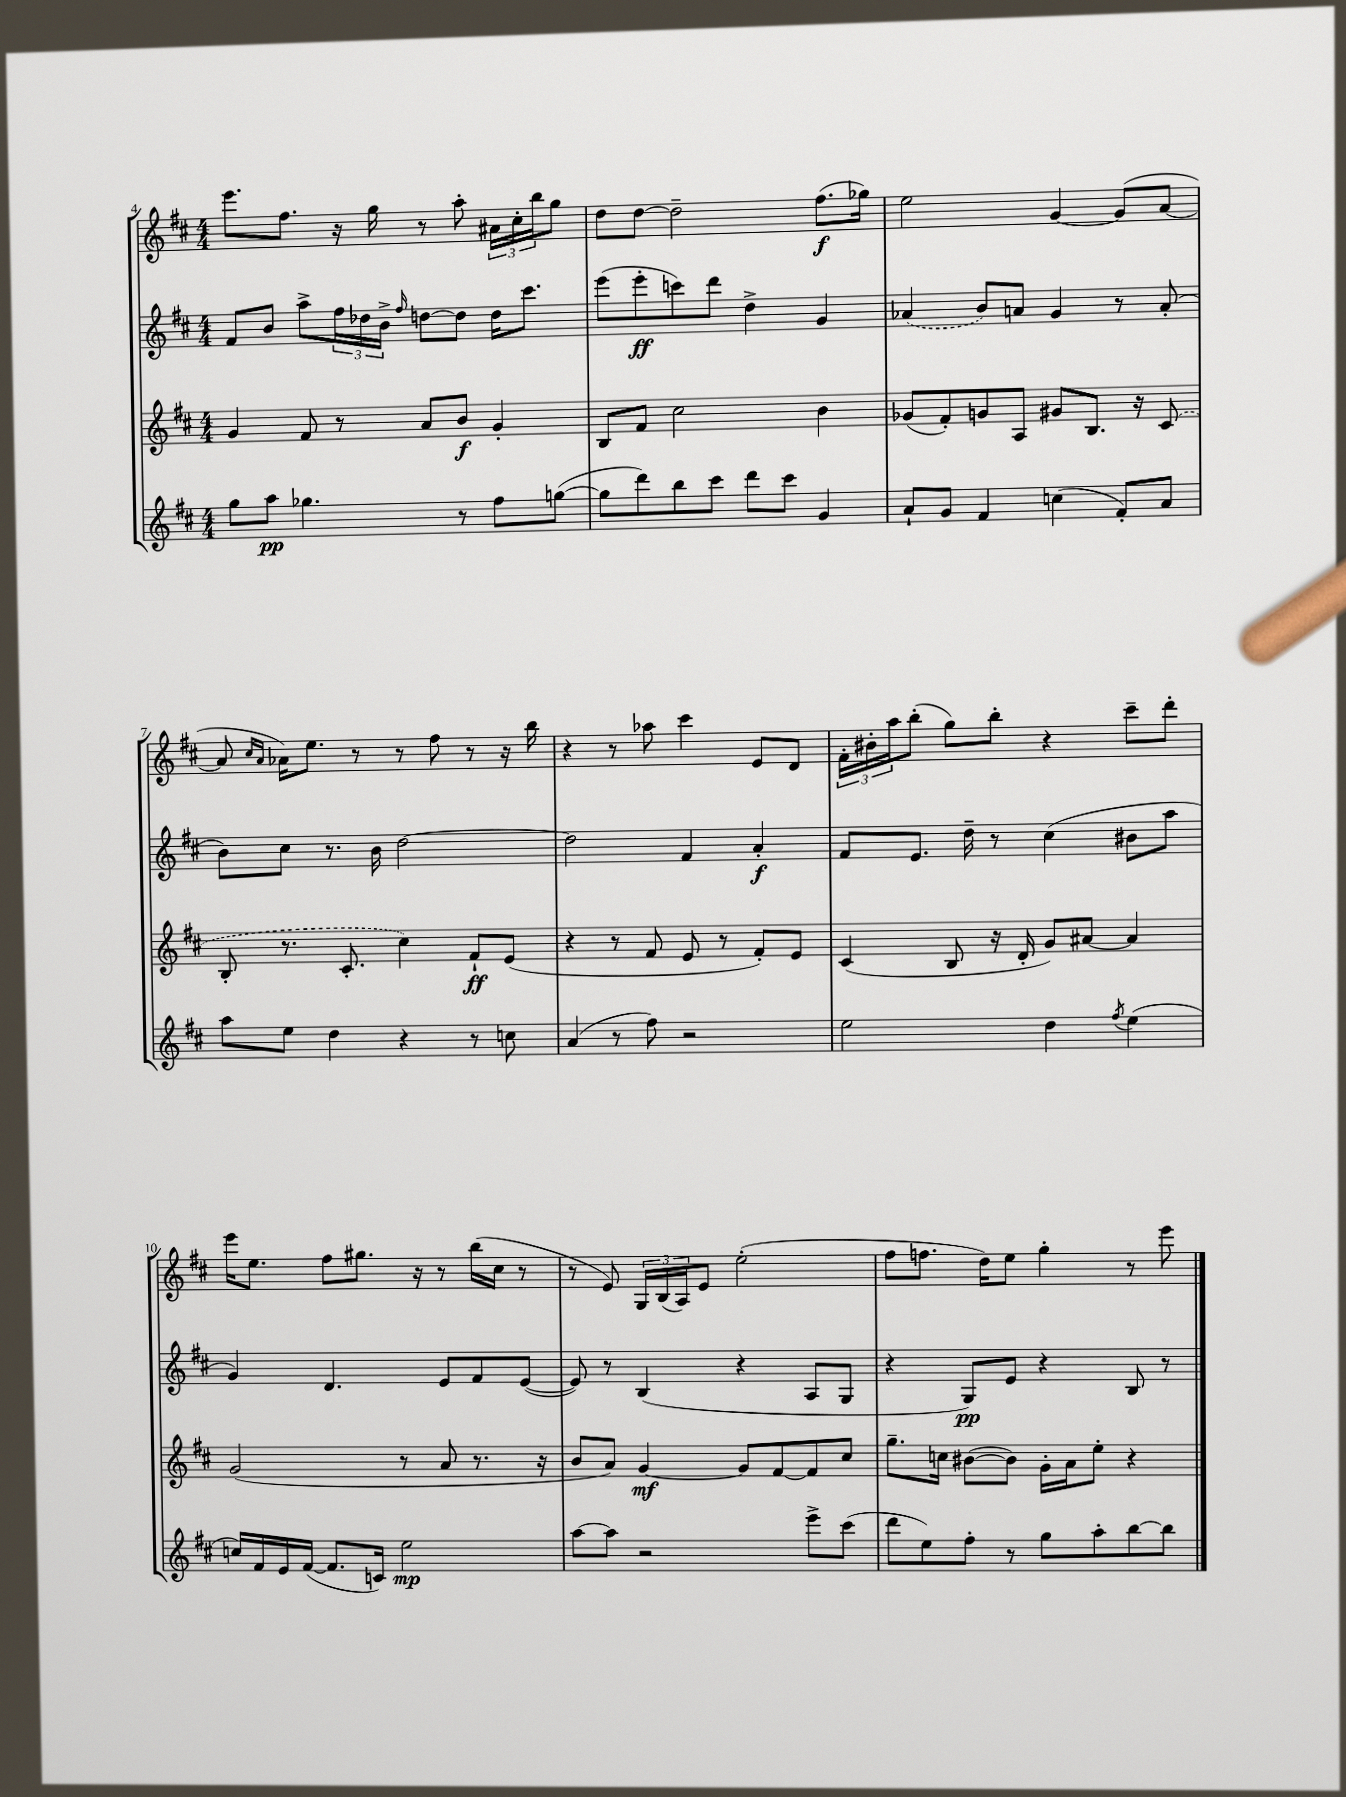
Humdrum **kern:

**kern	**kern	**kern	**kern
*staff4	*staff3	*staff2	*staff1
*clefG2	*clefG2	*clefG2	*clefG2
*k[f#c#]	*k[f#c#]	*k[f#c#]	*k[f#c#]
*M4/4	*M4/4	*M4/4	*M4/4
8gg	4g	8f#	8.eee
8aa	.	8b	.
.	.	.	8.ff#
4.gg-	8f#	8aa^	.
.	8r	24ff#	16r
.	.	24dd-	.
.	.	.	16gg
.	.	24b^	.
.	.	16qqff#	.
.	8a	[8dd	8r
8r	8b	8dd]	8aa'
8ff#	4g'	16dd	24a#
.	.	.	24cc#'
.	.	8.ccc#	.
.	.	.	24bb
([8gg	.	.	8gg
=	=	=	=
8gg]	8B	(8eee	8dd
8ddd)	8f#	8eee'	[8dd
8bb	2cc#	8ccc)	2dd~]
8ccc#	.	8ddd	.
8ddd	.	4dd^	.
8ccc#	.	.	.
4g	4b	4g	(8.ff#
.	.	.	16gg-)
=	=	=	=
8a`	(8g-	(4a-	2ee
8g	8f#')	.	.
4f#	8g	8b)	.
.	8A	8a	.
(4cc	8g#	4g	[4g
.	8.B	.	.
8f#')	.	8r	(8g]
.	16r	.	.
8a	(8c#	(8a'	[8a
=	=	=	=
8aa	8B'	8b)	8a]
.	.	.	16qqcc#
.	.	.	16qqa
8ee	8.r	8cc#	16a-)
.	.	.	8.ee
4dd	.	8.r	.
.	8.c#'	.	.
.	.	.	8r
.	.	16b	.
4r	4cc#)	[2dd	8r
.	.	.	8ff#
8r	8f#`	.	8r
8cc	(8e	.	16r
.	.	.	16bb
=	=	=	=
(4a	4r	2dd]	4r
8r	8r	.	8r
8ff#)	8f#	.	8aa-
2r	8e	4f#	4ccc#
.	8r	.	.
.	8f#')	4a'	8e
.	8e	.	8d
=	=	=	=
2ee	(4c#	8f#	24f#'
.	.	.	24b#'
.	.	.	24aa
.	.	8.e	(8bb'
.	8B	.	8gg)
.	.	16dd~	.
.	16r	8r	8bb'
.	16d'	.	.
4dd	8g)	(4cc#	4r
.	[8a#	.	.
8qff#	.	.	.
(4ee	4a#]	8b#	8ccc#~
.	.	8aa	8ddd'
=	=	=	=
16cc)	(2g	4g)	16eee
16f#	.	.	8.ee
16e	.	.	.
([16f#	.	.	.
8.f#]	.	4.d	8ff#
.	.	.	8.gg#
16c)	.	.	.
2ee	8r	.	.
.	.	.	16r
.	8a	8e	8r
.	8.r	8f#	(16bb
.	.	.	16cc#
.	.	([8e	8r
.	16r	.	.
=	=	=	=
[8aa	8b	8e])	8r
8aa]	8a)	8r	8e)
2r	[4g	(4B	24G
.	.	.	(24B
.	.	.	24A)
.	.	.	8e
.	8g]	4r	(2ee'
.	[8f#	.	.
8eee^	8f#]	8A	.
(8ccc#	8cc#	8G	.
=	=	=	=
8ddd	8.gg~	4r	8ff#
8ee)	.	.	8.ff
.	16cc	.	.
8ff#'	([8b#	8G)	.
.	.	.	16dd)
8r	8b#])	8e	8ee
8gg	16g'	4r	4gg'
.	16a	.	.
8aa'	8ee'	.	.
[8bb	4r	8B	8r
8bb]	.	8r	8eee
==	==	==	==
*-	*-	*-	*-
